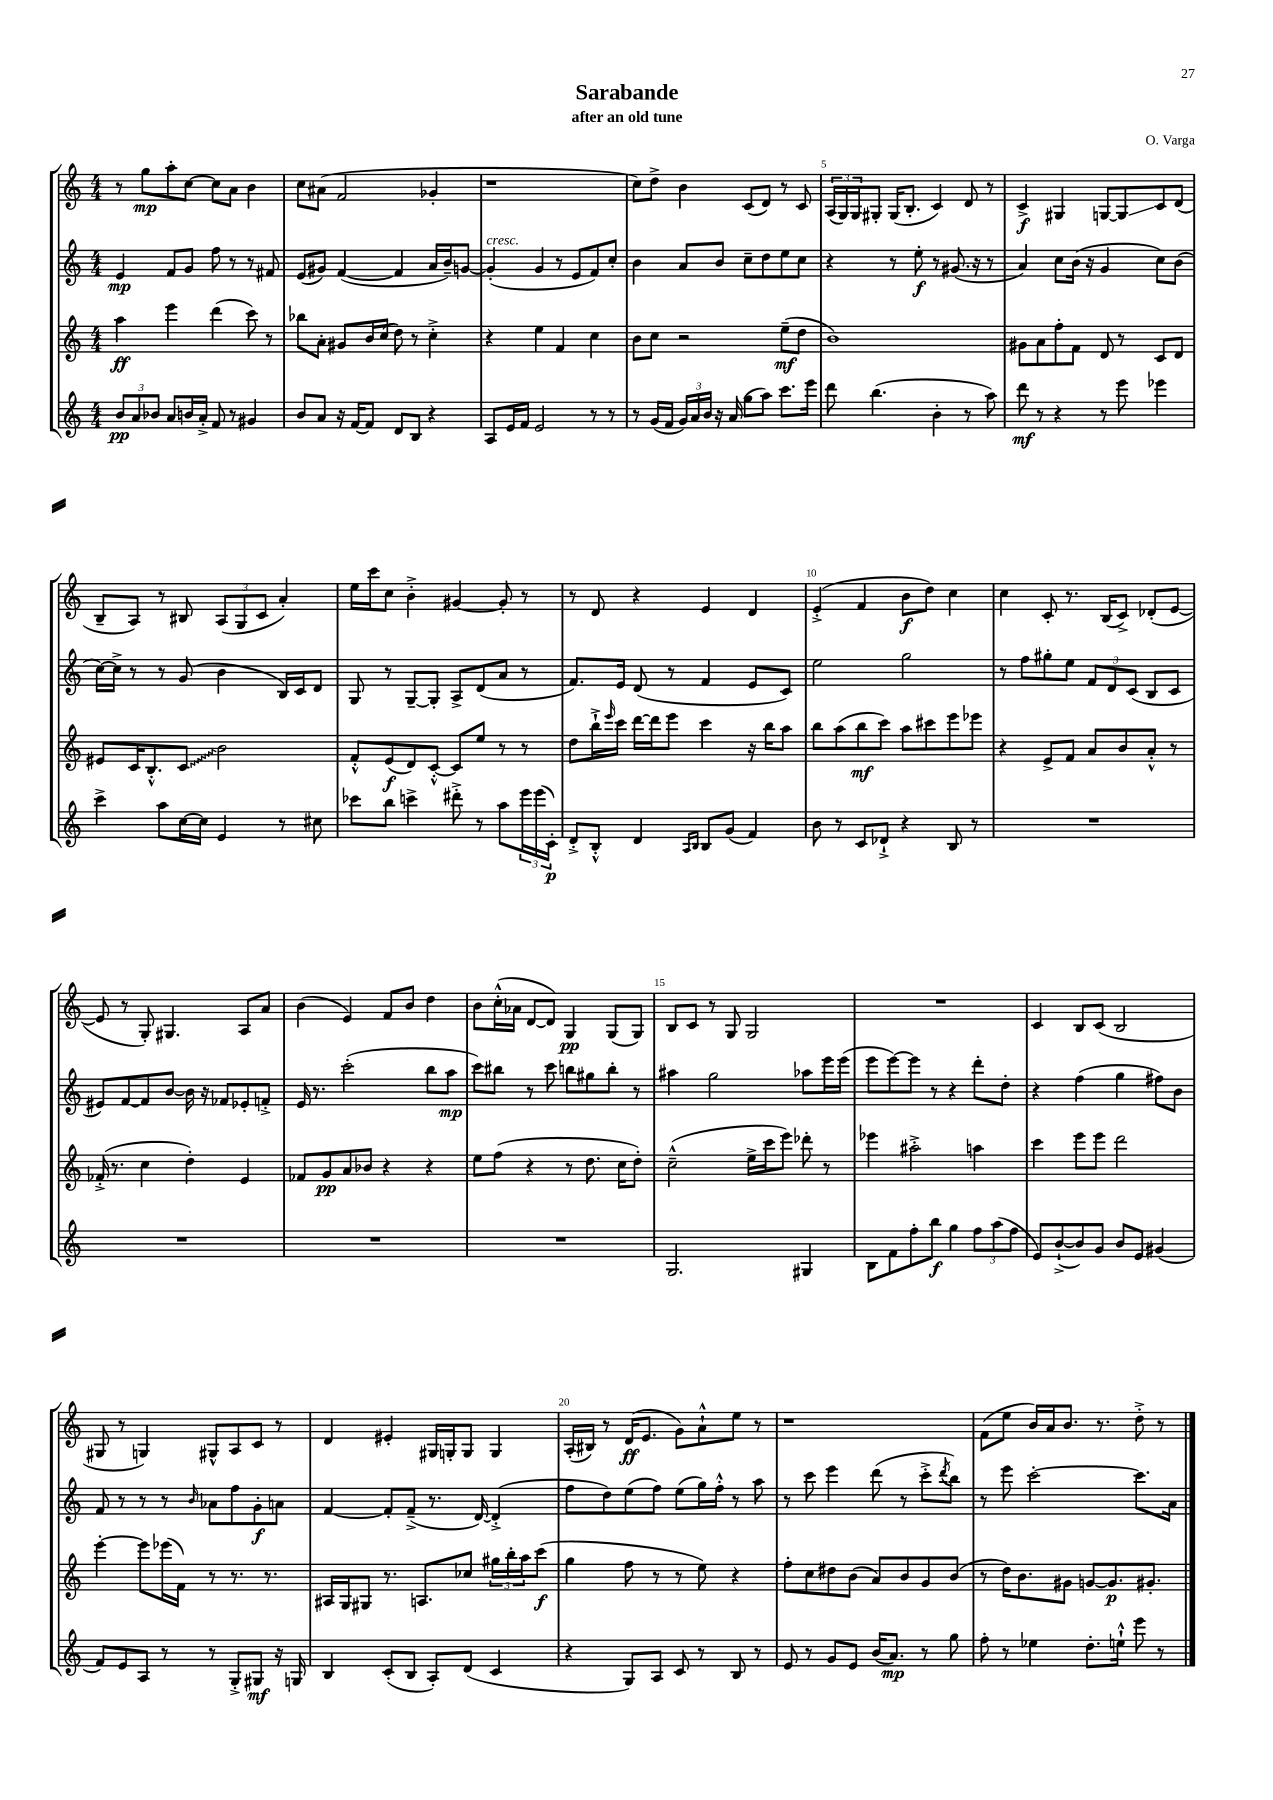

**kern	**kern	**kern	**kern
*staff4	*staff3	*staff2	*staff1
*clefG2	*clefG2	*clefG2	*clefG2
*k[]	*k[]	*k[]	*k[]
*M4/4	*M4/4	*M4/4	*M4/4
12b	4aa	4e	8r
12a	.	.	.
.	.	.	8gg
12b-	.	.	.
8a	4eee	8f	8aa'
16b	.	8g	[8cc
16a'^	.	.	.
8f	(4ddd	8ff	8cc]
8r	.	8r	8a
4g#	8ccc)	8r	4b
.	8r	8f#	.
=	=	=	=
8b	8bb-	(8e	8cc
8a	8a'	8g#)	(8a#
16r	8g#	([4f	2f
[16f	.	.	.
8f]	16b	.	.
.	(16cc	.	.
8d	8dd)	4f]	.
8B	8r	.	.
4r	4cc'^	16a	4g-'
.	.	16b~)	.
.	.	[8g	.
=	=	=	=
8A	4r	(4g']	1r
16e	.	.	.
16f	.	.	.
2e	4ee	4g	.
.	4f	8r	.
.	.	8e	.
8r	4cc	8f)	.
8r	.	8cc'	.
=	=	=	=
8r	8b	4b	8cc)
(16g	8cc	.	8dd^
16f	.	.	.
24g)	2r	8a	4b
24a	.	.	.
24b	.	.	.
16r	.	8b	.
(16a	.	.	.
8gg	.	8cc~	(8c
8aa)	.	8dd	8d)
8.ccc	(8ee~	8ee	8r
.	8dd	8cc	8c
16eee	.	.	.
=	=	=	=
8ddd	1b)	4r	(24A
.	.	.	24G)
.	.	.	24G
(4.bb	.	.	8G#'
.	.	8r	(16G#
.	.	.	8.B'
.	.	8ee'	.
4b'	.	8r	4c)
.	.	(8.g#	.
8r	.	.	8d
.	.	16r	.
8aa)	.	8r	8r
=	=	=	=
8ddd	8g#	4a)	4c^
8r	8a	.	.
4r	8ff'	8cc	4G#
.	8f	(16b	.
.	.	16r	.
8r	8d	4g	[8G
8eee	8r	.	8G]
4eee-	8c	8cc)	8c
.	8d	(8b	(8d
=	=	=	=
4ccc^	8e#	[16cc)	8B~
.	.	16cc^]	.
.	16c	8r	8A)
.	8.B'^^	.	.
8aa	.	8r	8r
[16cc	8c	(8g	8B#
16cc]	.	.	.
4e	2b	4b	(12A
.	.	.	12G
.	.	.	12c
8r	.	16B)	4a')
.	.	16c	.
8cc#	.	8d	.
=	=	=	=
8ccc-	8f'^^	8G	16ee
.	.	.	16ccc
8bb	(8e	8r	8cc
4ccc^	8d)	[8G~	4b'^
.	[8c'^^	8G']	.
8ddd#'^	8c]	8A^	[4g#
8r	8ee	(8d	.
8aa	8r	8a	8g#']
24eee	8r	8r	8r
(24eee	.	.	.
24c')	.	.	.
=	=	=	=
8d'^	8dd	8.f)	8r
8B'^^	16bb`^	.	8d
.	16qqeee	.	.
.	16ccc	16e	.
4d	[16ddd	(8d	4r
.	16ddd]	.	.
.	8eee	8r	.
16qqA	.	.	.
16qqB	.	.	.
8B	4ccc	4f	4e
(8g	.	.	.
4f)	16r	8e	4d
.	16bb	.	.
.	8aa	8c)	.
=	=	=	=
8b	8bb	2ee	(4e'^
8r	(8aa	.	.
8c	8bb	.	4f
8d-`^	8ccc)	.	.
4r	8aa	2gg	8b
.	8ccc#	.	8dd)
8B	8eee	.	4cc
8r	8eee-	.	.
=	=	=	=
1r	4r	8r	4cc
.	.	8ff	.
.	8e^	8gg#'	8c'
.	8f	8ee	8.r
.	8a	12f	.
.	.	.	(16B
.	.	12d	.
.	8b	.	8c^)
.	.	(12c	.
.	8a'^^	8B	(8d-'
.	8r	8c	[8e
=	=	=	=
1r	(16f-'^	8e#)	8e]
.	8.r	.	.
.	.	[8f	8r
.	4cc	8f]	8G')
.	.	[8b	4.G#
.	4dd')	16b]	.
.	.	16r	.
.	.	8f-	.
.	4e	8e-'	8A
.	.	8f'^	8a
=	=	=	=
1r	8f-	16e	(4b
.	.	8.r	.
.	8g	.	.
.	8a	(2ccc'	4e)
.	8b-	.	.
.	4r	.	8f
.	.	.	8b
.	4r	8bb	4dd
.	.	8aa	.
=	=	=	=
1r	8ee	8ccc)	8b
.	(8ff	8bb#	(16cc'^^
.	.	.	16a-
.	4r	8r	[8d
.	.	8ccc	8d])
.	8r	8bb	4G
.	8.dd	8gg#	.
.	.	8bb'	(8G
.	16cc	.	.
.	8dd')	8r	8G)
=	=	=	=
2.G	(2cc~^^	4aa#	8B
.	.	.	8c
.	.	2gg	8r
.	.	.	8G
.	16ee^	.	2G
.	16ccc	.	.
.	8eee)	.	.
4G#	8ddd-'	8aa-	.
.	8r	16eee	.
.	.	(16eee	.
=	=	=	=
8B	4eee-	8eee	1r
8f	.	[8eee)	.
8ff'	2aa#'^	8eee]	.
8bb	.	8r	.
4gg	.	4r	.
12ff	4aa	8ddd'	.
(12aa	.	.	.
.	.	8dd'	.
12ff	.	.	.
=	=	=	=
8e)	4ccc	4r	4c
([8b`^	.	.	.
8b])	8eee	(4ff	8B
8g	8eee	.	(8c
8b	2ddd	4gg	2B
8e	.	.	.
(4g#	.	8ff#)	.
.	.	8b	.
=	=	=	=
8f)	[4eee'	8f	8G#
8e	.	8r	8r
8A	8eee]	8r	4G)
8r	(16eee-	8r	.
.	16f)	.	.
.	.	16qqb	.
8r	8r	8a-	8G#^^
8G'^	8.r	8ff	8A
8G#	.	8g'	8c
.	8.r	.	.
16r	.	8a	8r
16G	.	.	.
=	=	=	=
4B	16A#	[4f	4d
.	16G	.	.
.	8G#	.	.
(8c'	8.r	8f']	4e#'
8B	.	(8f~^	.
.	8.A	.	.
8A')	.	8.r	16G#
.	.	.	16G'
(8d	8cc-	.	8G
.	.	[16d)	.
4c	24gg#	(4d'^]	4G
.	24bb'	.	.
.	24aa	.	.
.	(8ccc	.	.
=	=	=	=
4r	4gg	8ff	(16A'
.	.	.	16B#)
.	.	8dd)	8r
8G)	8ff	(8ee	(16d
.	.	.	8.e
8A	8r	8ff)	.
8c	8r	(8ee	8g)
8r	8ee)	16gg)	8a`^^
.	.	16ff'^^	.
8B	4r	8r	8ee
8r	.	8aa	8r
=	=	=	=
8e	8ff'	8r	1r
8r	8cc	8ccc	.
8g	8dd#	4eee	.
8e	(8b	.	.
(16b	8a)	(8ddd	.
8.a)	.	.	.
.	8b	8r	.
8r	8g	8ccc'^	.
.	.	8qddd	.
8gg	(8b	8bb)	.
=	=	=	=
8ff'	8r	8r	(8f
8r	16dd)	8eee	8ee
.	8.b	.	.
4ee-	.	[2ccc'	16b)
.	.	.	16a
.	8g#	.	8.b
8.dd'	[8g	.	.
.	.	.	8.r
.	8.g]	.	.
16ee`^^	.	.	.
8eee	.	8.ccc]	8dd'^
.	8.g#'	.	.
8r	.	.	8r
.	.	16a	.
==	==	==	==
*-	*-	*-	*-
